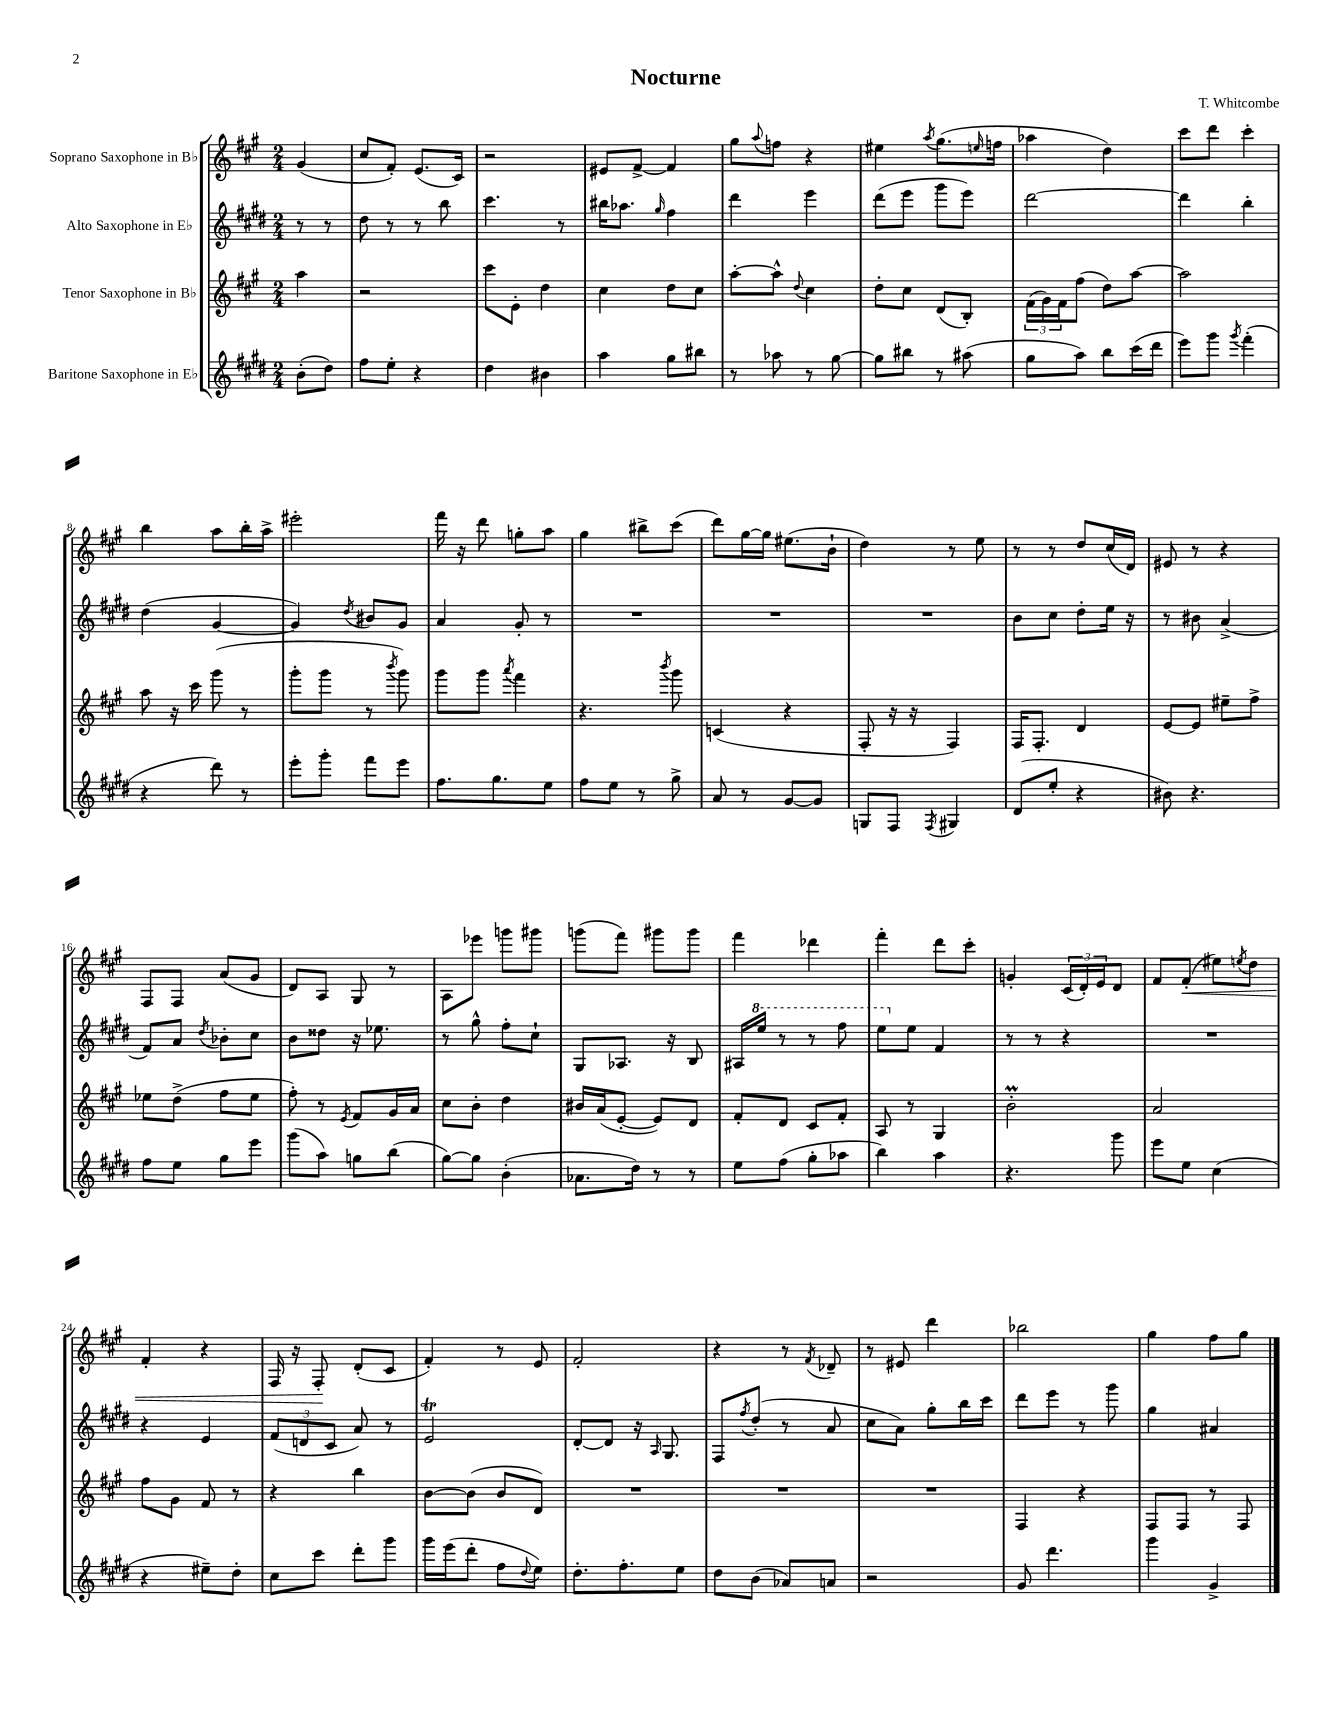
\header { title = "Nocturne" composer = "T. Whitcombe" }
<<
\new StaffGroup <<
\new Staff = "s0" \with { instrumentName = "Soprano Saxophone in Bb" } {
    \clef treble \key a \major \numericTimeSignature \time 2/4 \partial 4
    gis'4( |
    cis''8 fis'8-.) e'8.( cis'16) |
    r2 |
    eis'8 fis'8~-> fis'4 |
    gis''8 \appoggiatura { a''8 } f''8 r4 |
    eis''4 \acciaccatura { a''8 } gis''8.( \grace { e''16 } f''16 |
    aes''4 d''4) |
    cis'''8 d'''8 cis'''4-. |
    b''4 a''8 b''16-. a''16-> |
    eis'''2-. |
    fis'''16 r16 d'''8 g''8-. a''8 |
    gis''4 bis''8-> cis'''8( |
    d'''8) gis''16~ gis''16 eis''8.( b'16-! |
    d''4) r8 e''8 |
    r8 r8 d''8 cis''16( d'16) |
    eis'8 r8 r4 |
    fis8 fis8 a'8( gis'8 |
    d'8) a8 gis8 r8 |
    a8 ees'''8 g'''8 gis'''8 |
    g'''8( fis'''8) gis'''8 gis'''8 |
    fis'''4 des'''4 |
    fis'''4-. d'''8 cis'''8-. |
    g'4-. \tuplet 3/2 { cis'16( d'16-.) e'16 } d'8 |
    fis'8 fis'8-.\<( eis''8) \acciaccatura { e''8 } d''8 |
    fis'4-. r4 |
    fis16 r16 fis8-.\! d'8-.( cis'8 |
    fis'4-.) r8 e'8 |
    fis'2-. |
    r4 r8 \acciaccatura { fis'8 } des'8-- |
    r8 eis'8 d'''4 |
    bes''2 |
    gis''4 fis''8 gis''8 \bar "|." |
}
\new Staff = "s1" \with { instrumentName = "Alto Saxophone in Eb" } {
    \clef treble \key e \major \numericTimeSignature \time 2/4 \partial 4
    r8 r8 |
    dis''8 r8 r8 b''8 |
    cis'''4. r8 |
    bis''16 aes''8. \grace { gis''16 } fis''4 |
    dis'''4 e'''4 |
    dis'''8( e'''8 gis'''8 e'''8) |
    dis'''2~ |
    dis'''4 b''4-. |
    dis''4( gis'4~ |
    gis'4) \acciaccatura { dis''8 } bis'8 gis'8 |
    a'4 gis'8-. r8 |
    R2 |
    R2 |
    R2 |
    b'8 cis''8 dis''8-. e''16 r16 |
    r8 bis'8 a'4->( |
    fis'8) a'8 \acciaccatura { dis''8 } bes'8-. cis''8 |
    b'8 disis''8 r16 ees''8. |
    r8 gis''8-^ fis''8-. cis''8-! |
    gis8 aes8. r16 b8 |
    ais16 \ottava #1 e'''16 r8 r8 fis'''8 |
    e'''8 \ottava #0 e''8 fis'4 |
    r8 r8 r4 |
    R2 |
    r4 e'4 |
    \tuplet 3/2 { fis'8( d'8 cis'8 } a'8) r8 |
    e'2\trill |
    dis'8~-. dis'8 r16 \grace { a16 } gis8. |
    fis8 \acciaccatura { fis''8 } dis''8-.( r8 a'8 |
    cis''8 a'8) gis''8-. b''16 cis'''16 |
    dis'''8 e'''8 r8 gis'''8 |
    gis''4 ais'4 \bar "|." |
}
\new Staff = "s2" \with { instrumentName = "Tenor Saxophone in Bb" } {
    \clef treble \key a \major \numericTimeSignature \time 2/4 \partial 4
    a''4 |
    r2 |
    cis'''8 e'8-. d''4 |
    cis''4 d''8 cis''8 |
    a''8~-. a''8-^ \appoggiatura { d''8 } cis''4 |
    d''8-. cis''8 d'8( b8-.) |
    \tuplet 3/2 { fis'16( gis'16) fis'16 } fis''8( d''8) a''8~ |
    a''2 |
    a''8 r16 cis'''16 gis'''8( r8 |
    gis'''8-. gis'''8 r8 \acciaccatura { b'''8 } gis'''8) |
    gis'''8 gis'''8 \acciaccatura { a'''8 } fis'''4 |
    r4. \acciaccatura { b'''8 } gis'''8 |
    c'4( r4 |
    fis8-. r16 r16 fis4) |
    fis16 fis8.-. d'4 |
    e'8~ e'8 eis''8-- fis''8-> |
    ees''8 d''8->( fis''8 ees''8 |
    fis''8-.) r8 \acciaccatura { e'8 } fis'8 gis'16 a'16 |
    cis''8 b'8-. d''4 |
    bis'16 a'16( e'8~-. e'8) d'8 |
    fis'8-. d'8 cis'8 fis'8-. |
    a8 r8 gis4 |
    b'2-.\prall |
    a'2 |
    fis''8 gis'8 fis'8 r8 |
    r4 b''4 |
    b'8~ b'8( b'8 d'8) |
    R2 |
    R2 |
    R2 |
    fis4 r4 |
    fis8 fis8 r8 fis8 \bar "|." |
}
\new Staff = "s3" \with { instrumentName = "Baritone Saxophone in Eb" } {
    \clef treble \key e \major \numericTimeSignature \time 2/4 \partial 4
    b'8-.( dis''8) |
    fis''8 e''8-. r4 |
    dis''4 bis'4 |
    a''4 gis''8 bis''8 |
    r8 aes''8 r8 gis''8~ |
    gis''8 bis''8 r8 ais''8( |
    gis''8 a''8) b''8 cis'''16( dis'''16 |
    e'''8) gis'''8 \acciaccatura { gis'''8 } fis'''4-.( |
    r4 dis'''8) r8 |
    e'''8-. gis'''8-. fis'''8 e'''8 |
    fis''8. gis''8. e''8 |
    fis''8 e''8 r8 gis''8-> |
    a'8 r8 gis'8~ gis'8 |
    g8 fis8 \acciaccatura { fis8 } gis4 |
    dis'8( e''8-. r4 |
    bis'8) r4. |
    fis''8 e''8 gis''8 e'''8 |
    gis'''8( a''8) g''8 b''8( |
    gis''8~) gis''8 b'4-.( |
    aes'8. dis''16) r8 r8 |
    e''8 fis''8( gis''8-. aes''8 |
    b''4) a''4 |
    r4. gis'''8 |
    e'''8 e''8 cis''4( |
    r4 eis''8--) dis''8-. |
    cis''8 cis'''8 dis'''8-. gis'''8 |
    gis'''16 e'''16( dis'''8-. fis''8 \appoggiatura { dis''8 } e''8) |
    dis''8.-. fis''8.-. e''8 |
    dis''8 b'8( aes'8) a'8 |
    r2 |
    gis'8 dis'''4. |
    gis'''4 gis'4-> \bar "|." |
}
>>
>>
